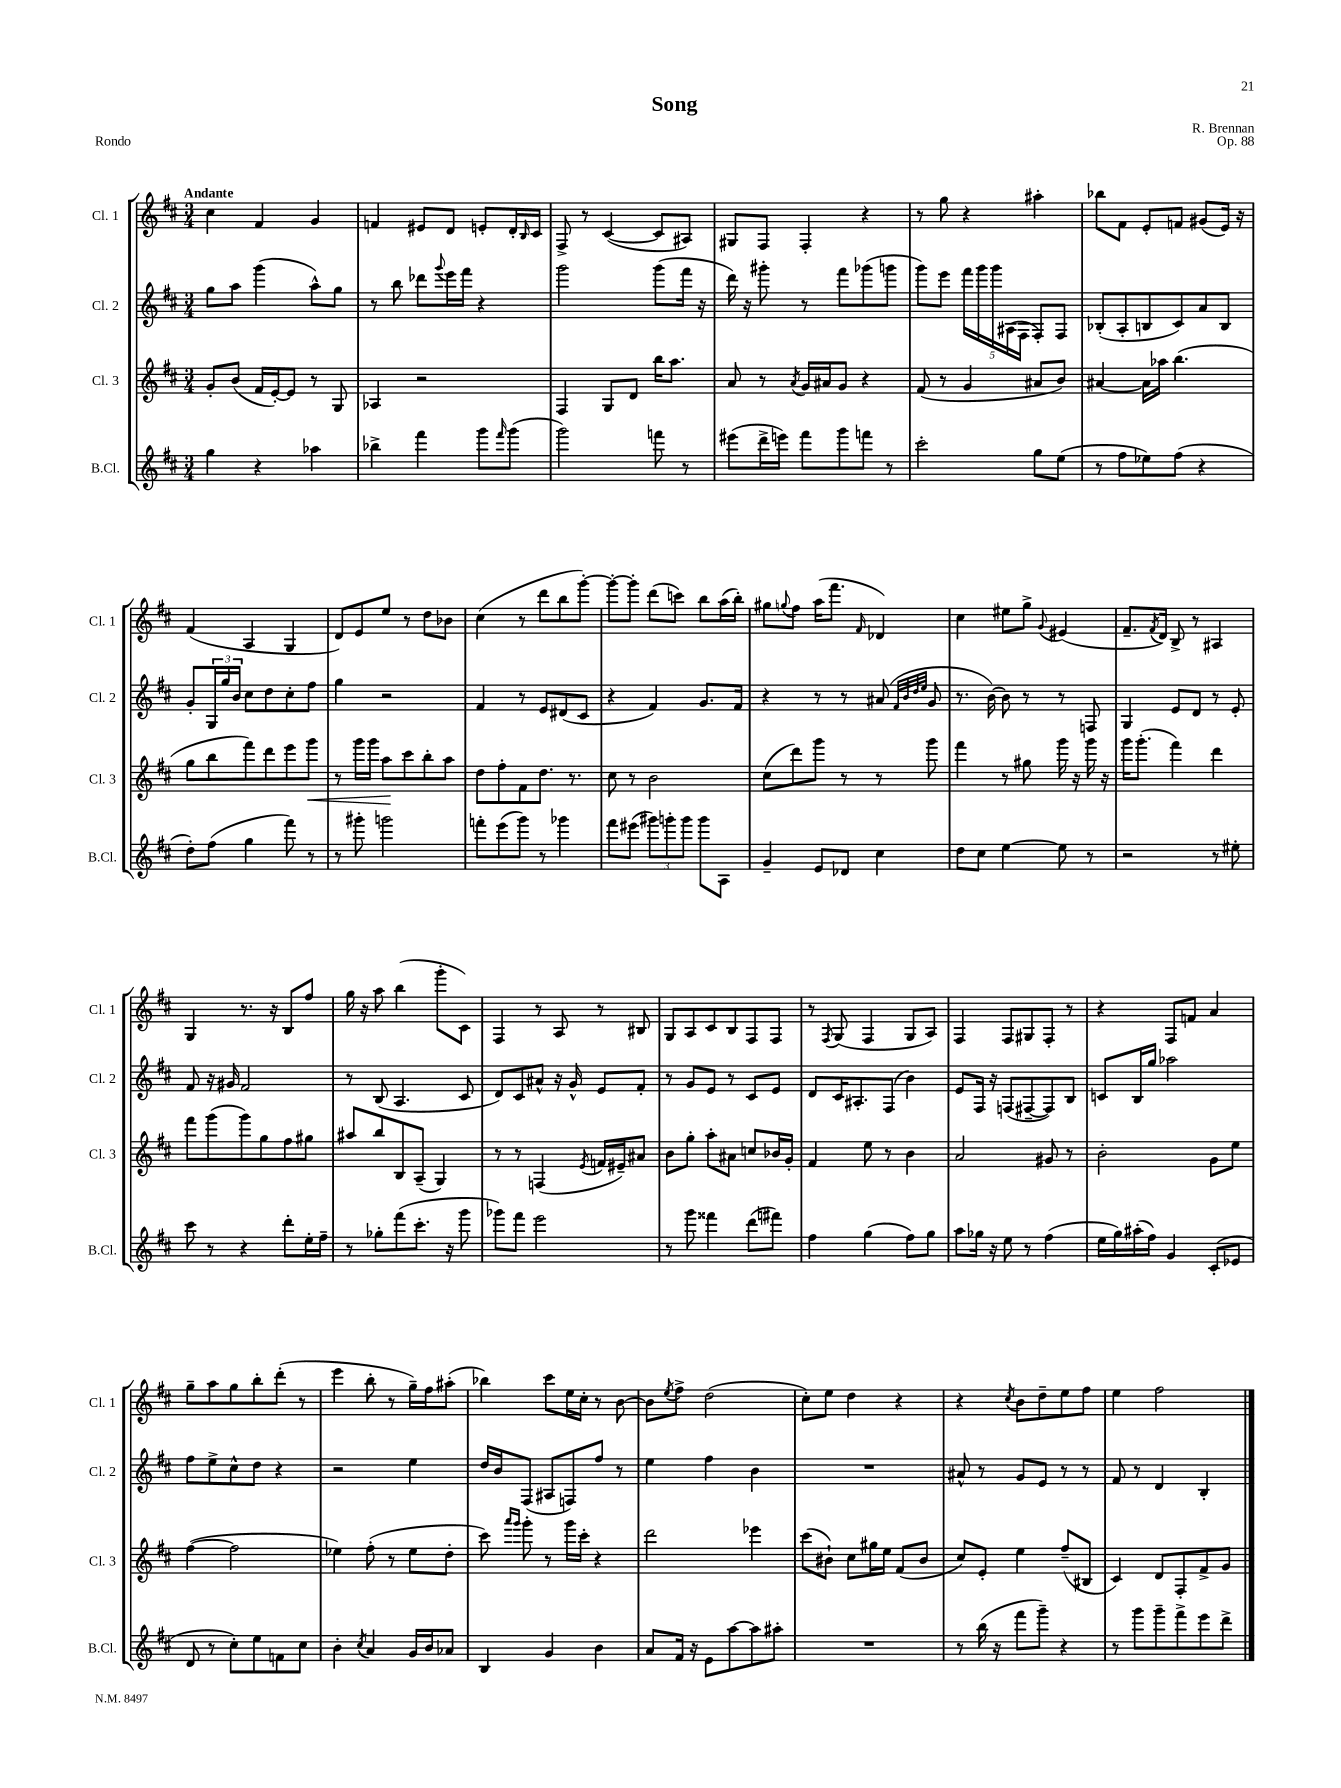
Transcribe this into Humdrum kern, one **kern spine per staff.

**kern	**kern	**kern	**kern
*staff4	*staff3	*staff2	*staff1
*clefG2	*clefG2	*clefG2	*clefG2
*k[f#c#]	*k[f#c#]	*k[f#c#]	*k[f#c#]
*M3/4	*M3/4	*M3/4	*M3/4
4gg	8g'	8gg	4cc#
.	(8b	8aa	.
4r	16f#	(4ggg	4f#
.	[16e')	.	.
.	8e]	.	.
4aa-	8r	8aa^^)	4g
.	8G	8gg	.
=	=	=	=
4bb-^	4A-	8r	4f
.	.	8bb	.
4fff#	2r	8ddd-	8e#
.	.	8qqggg	.
.	.	16eee	8d
.	.	16fff#	.
8ggg	.	4r	8e'
16qqfff#	.	.	.
(8ggg	.	.	16d'
.	.	.	16qqB
.	.	.	16c#
=	=	=	=
2ggg)	4F#	2ggg	8F#^
.	.	.	8r
.	8G	.	([4c#
.	8d	.	.
8fff	16bb	(8ggg	8c#]
.	8.aa	.	.
8r	.	16fff#	8A#)
.	.	16r	.
=	=	=	=
(8eee#	8a	16ddd)	8G#
.	.	16r	.
16ddd^	8r	8ggg#'	8F#
16eee)	.	.	.
.	8qa	.	.
8fff#	16g	8r	4F#'
.	16a#	.	.
8ggg	8g	8fff#	.
8fff	4r	(8ggg-	4r
8r	.	8ggg	.
=	=	=	=
2ccc#'	(8f#	8ggg)	8r
.	8r	8eee	8gg
.	4g	20fff#	4r
.	.	20ggg	.
.	.	20ggg	.
.	.	(20A#	.
.	.	20F#	.
8gg	8a#	8F#')	4aa#'
(8ee	8b)	8F#	.
=	=	=	=
8r	[4a#	(8B-'	8bb-
8ff#	.	8A'	8f#
8ee-)	16a#]	8B	8e'
.	16aa-	.	.
(8ff#	(4.bb	8c#)	8f
4r	.	8a	(8g#
.	.	8B	16e)
.	.	.	16r
=	=	=	=
8dd')	8gg	8g'	(4f#
(8ff#	8bb	24G	.
.	.	24gg	.
.	.	24b	.
4gg	8fff#)	8cc#	4A
.	8ddd	8dd	.
8fff#)	8eee	8cc#'	4G
8r	8ggg	8ff#	.
=	=	=	=
8r	8r	4gg	8d)
8ggg#'	16ggg	.	8e
.	16ggg	.	.
2ggg	8aa	2r	8ee
.	8ccc#	.	8r
.	8bb'	.	8dd
.	8aa	.	8b-
=	=	=	=
8fff'	8dd	4f#	(4cc#
(8eee	8ff#'	.	.
8ggg)	8f#	8r	8r
8r	8.dd	8e	8ddd
4ggg-	.	(8d#	8bb
.	8.r	.	.
.	.	8c#	[8ggg')
=	=	=	=
8fff#	8cc#	4r	8ggg'_
(8eee#	8r	.	8ggg']
12ggg#)	2b	4f#)	(8ddd
12ggg'	.	.	.
.	.	.	8ccc)
12ggg	.	.	.
8ggg	.	8.g	8bb
8A	.	.	(16aa
.	.	16f#	16bb')
=	=	=	=
4g~	(8cc#	4r	8gg#
.	.	.	8qqgg
.	8ddd)	.	8ff#
8e	8ggg	8r	(16aa
.	.	.	8.fff#
8d-	8r	8r	.
.	.	.	16qqf#
4cc#	8r	(8a#	4d-)
.	.	32qqf#	.
.	.	32qqb	.
.	.	32qqdd	.
.	.	32qqee	.
.	8ggg	8g	.
=	=	=	=
8dd	4fff#	8.r	4cc#
8cc#	.	.	.
.	.	[16b)	.
[4ee	8r	8b]	8ee#
.	8gg#	8r	8gg^
.	.	.	8qqg
8ee]	16ggg	8r	(4e#
.	16r	.	.
8r	16ggg	8F	.
.	16r	.	.
=	=	=	=
2r	16ggg	4G	8.f#~
.	(8.ggg'	.	.
.	.	.	8qf#
.	.	.	16d)
.	4fff#)	8e	8B^
.	.	8d	8r
8r	4ddd	8r	4A#
8ee#'	.	8e'	.
=	=	=	=
8ccc#	8fff#	8f#	4G
8r	(8ggg	16r	.
.	.	16g#	.
4r	8ggg)	2f#	8.r
.	8gg	.	.
.	.	.	16r
8ddd'	8ff#	.	8B
16ee'	8gg#	.	8ff#
16ff#~	.	.	.
=	=	=	=
8r	8aa#	8r	16gg
.	.	.	16r
8gg-'	8bb	(8B	8aa
(8fff#	8B	4.A	(4bb
8.ccc#'	(8A~	.	.
.	4G)	.	8ggg'
16r	.	.	.
8ggg	.	8c#	8c#)
=	=	=	=
8ggg-)	8r	8d)	4F#
8fff#	8r	8c#	.
2eee	(4F	8a#^^	8r
.	.	16r	8A
.	.	16g^^	.
.	8qe	.	.
.	16f	8e	8r
.	16e#~)	.	.
.	8a#	8f#'	8B#
=	=	=	=
8r	8b	8r	8G
8ggg	8gg'	8g	8A
4fff##	8aa'	8e	8c#
.	8a#	8r	8B
(8ddd	8cc	8c#	8F#
8fff#)	16b-	8e	8F#
.	16g'	.	.
=	=	=	=
4ff#	4f#	8d	8r
.	.	.	8qF#
.	.	16c#	(8G
.	.	8.A#'	.
(4gg	8ee	.	4F#
.	8r	(8F#	.
8ff#)	4b	4b)	8G
8gg	.	.	8A)
=	=	=	=
8aa	2a	8e	4F#
16gg-	.	16F#	.
16r	.	16r	.
8ee	.	(8F	8F#
8r	.	[8F#~	8G#
(4ff#	8g#	8F#])	8F#'
.	8r	8B	8r
=	=	=	=
16ee	2b'	8c	4r
16gg)	.	.	.
(16aa#'	.	16B	.
16ff#)	.	16gg	.
4g	.	2aa-	8F#
.	.	.	8f
(8c#'	8g	.	4a
8e-	8ee	.	.
=	=	=	=
8d	([4ff#	8ff#	8gg~
8r	.	8ee^	8aa
8cc#')	2ff#]	8cc#^^	8gg
8ee	.	8dd	8bb'
8f	.	4r	(8ddd'
8cc#	.	.	8r
=	=	=	=
4b'	4ee-)	2r	4eee
8qcc#	.	.	.
4a	(8ff#'	.	8bb'
.	8r	.	8r
16g	8ee-	4ee	16gg~)
16b	.	.	16ff#
8a-	8dd'	.	(8aa#'
=	=	=	=
4B	8ccc#)	16dd	4bb-)
.	.	16b	.
.	16qqaaa	.	.
.	16qqggg	.	.
.	8ggg'	(8F#	.
4g	8r	8A#	8ccc#
.	16ggg	8F)	16ee
.	16ccc#'	.	16cc#'
4b	4r	8ff#	8r
.	.	8r	[8b
=	=	=	=
8a	2ddd	4ee	8b]
.	.	.	8qee
16f#	.	.	8ff#^
16r	.	.	.
8e	.	4ff#	(2dd
[8aa	.	.	.
8aa]	4eee-	4b	.
8aa#'	.	.	.
=	=	=	=
2.r	(8ccc#	2.r	8cc#')
.	8b#`)	.	8ee
.	8cc#	.	4dd
.	16gg#	.	.
.	16ee	.	.
.	(8f#	.	4r
.	8b#	.	.
=	=	=	=
8r	8cc#)	8a#^^	4r
(16bb	8e'	8r	.
16r	.	.	.
.	.	.	8qcc#
8fff#	4ee	8g	8b
8ggg~)	.	8e	8dd~
4r	(8ff#~	8r	8ee
.	8B#	8r	8ff#
=	=	=	=
8r	4c#)	8f#	4ee
8ggg	.	8r	.
8ggg~	8d	4d	2ff#
8fff#^	8F#'	.	.
8eee	8f#^	4B'	.
8ddd^	8g	.	.
==	==	==	==
*-	*-	*-	*-
